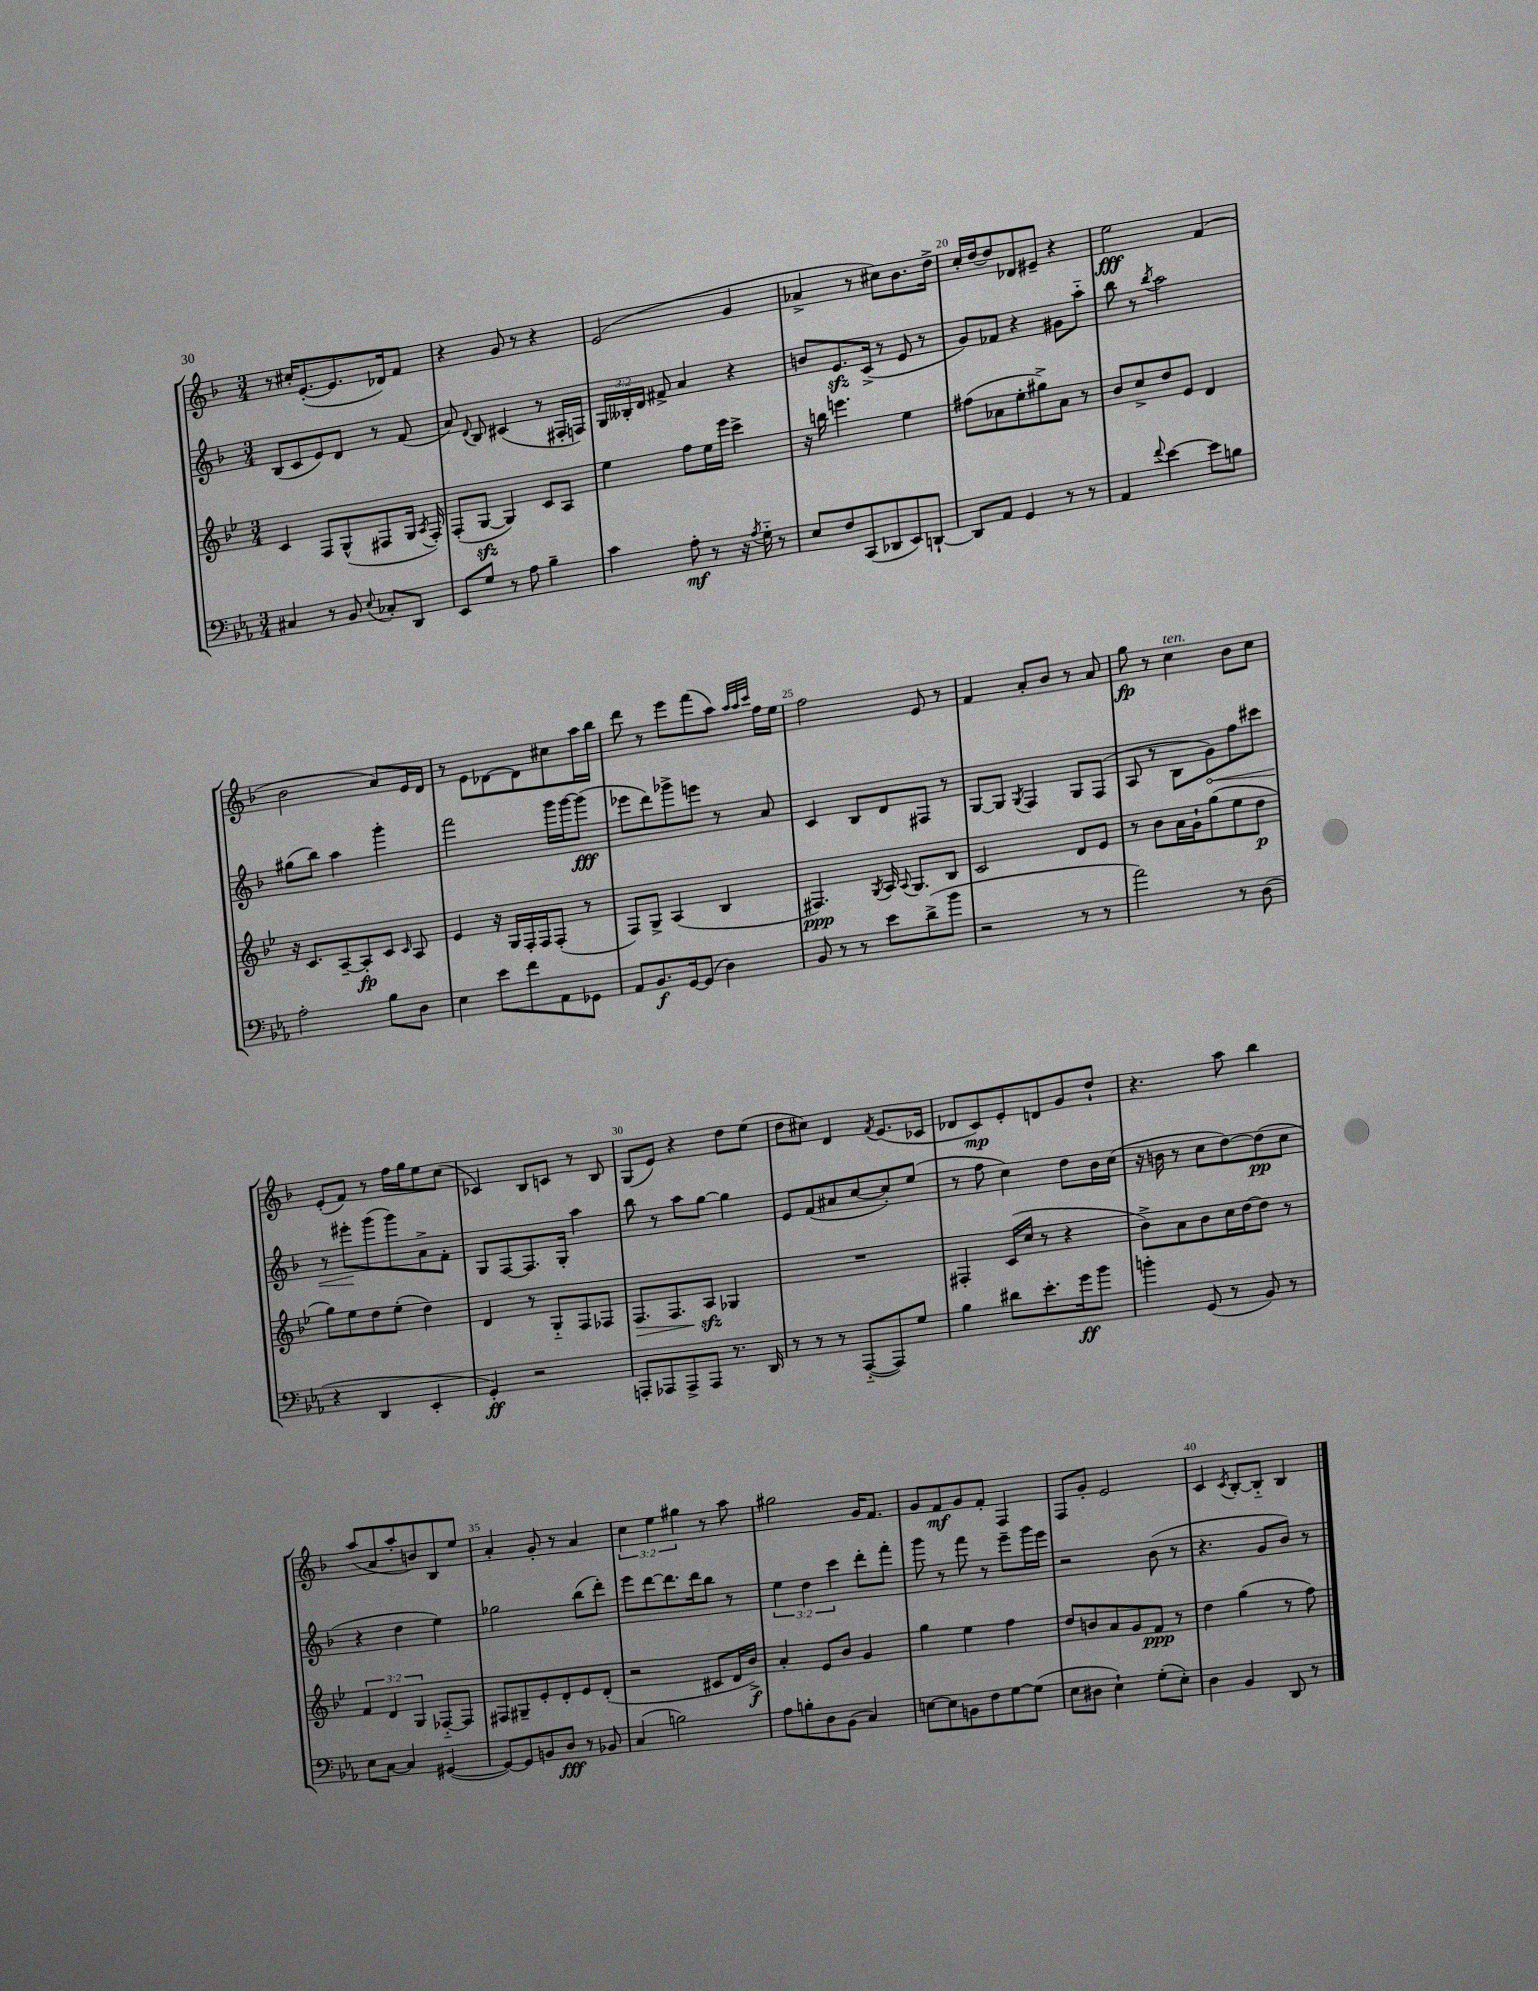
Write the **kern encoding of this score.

**kern	**kern	**kern	**kern
*staff4	*staff3	*staff2	*staff1
*clefF4	*clefG2	*clefG2	*clefG2
*k[b-e-a-]	*k[b-e-]	*k[b-]	*k[b-]
*M3/4	*M3/4	*M3/4	*M3/4
4C#/	4c/	(8B-/L	8r
.	.	8c/	16cc#'/LK
.	.	.	([8.e'/
8r	8F/L	8e/)	.
8BB-/	(8G^^/	8d/J	8.e/]
8qqE-/	.	.	.
8C-'/L	8F#/	8r	.
.	.	.	16d-/k)
8DD/J	16G/Jk	(8f/	8f/J
.	8qA/	.	.
.	16F#'/)	.	.
=	=	=	=
8EE-/L	(8F'/L	8a/)	4r
.	.	8qqd/	.
8G/J	[8G/J	8B-/	.
8r	4G/])	(4c#/	8g/
8A-\	.	.	8r
4B-~\	8c/L	8r	4r
.	8A/J	16F#'/LL	.
.	.	16F/JJ)	.
=	=	=	=
4c\	4ee-\	24G/LL	(2e/
.	.	24B--'/	.
.	.	24d/JJ	.
.	.	8f#^/	.
8A-'\	8ff\L	4a/	.
8r	16ee-\L	.	.
.	16eee-\JJ	.	.
16r	4ccc^\	4r	4g/
8qA-/	.	.	.
16G'~\	.	.	.
8r	.	.	.
=	=	=	=
8E-/L	16r	8b/L	4a-^/
.	16bb\	.	.
8F/	4.eee\	8.e/	.
(8CC/	.	.	8r
.	.	(16c^/Jk	.
8DD-/	.	8r	8cc#\L)
8EE-/)	4ee-\	8e/	8.b-\
[8DD`/J	.	8r	.
.	.	.	16dd^\Jk
=	=	=	=
8DD/]L	(8ff#\L	8g/L)	16cc'/LL
.	.	.	[16dd/J
8AA-/J	8a-\	8f-/J	8dd/]
4GG/	8ee-'\	4r	8d-/
.	8gg#^\)	.	8e#~/J
8r	8a-\J	8g#\L	4r
8r	8r	8aa'~\J	.
=	=	=	=
4AA-/	8b-/L	8bb-\	2ee\
.	8cc^/	8r	.
8qqf/	.	8qbb-/	.
[4e-\	8dd/	2aa\	.
.	8e-/J	.	.
8e-\]L	4d/	.	(4f/
8B\J	.	.	.
=	=	=	=
2A-'\	16r	(8gg#\L	2b-\
.	8.c/L	.	.
.	.	8bb-\J)	.
.	[8A~/	4aa\	.
.	8A'/]	.	.
8B-\L	8c/J	4ggg'\	8a/L)
.	16qqc/	.	.
8D\J	8A/	.	16e/L
.	.	.	16d/JJ
=	=	=	=
4E-\	4e-/	2fff\	8r
.	.	.	8e\L
8e-\L	16r	.	[8d-\
.	16G/LL	.	.
8f\	16F'/	.	8d-\]
.	16F/J	.	.
8AA-\	(8F'/J	16ggg\LL	8cc#\
.	.	[16ggg\J	.
8GG-\J	8r	(8ggg\]J	16aa\L
.	.	.	16bb-\JJ
=	=	=	=
8AA-/L	8F/L)	8eee-\L	8ddd\
8.BB-/	8G^/J	8ddd\)	8r
.	(4A/	8ggg-^\	8eee\L
[16GG/k	.	.	.
(8GG/]J	.	8eee\J	(8fff\
4D\)	4B-/	8r	8aa\J)
.	.	.	32qqaa/LLL
.	.	.	32qqaa/
.	.	.	32qqccc/JJJ
.	.	8a/	16ff\LL
.	.	.	16ee\JJ
=	=	=	=
8BB-/	4.F#/)	4c/	2ff\
8r	.	.	.
8r	.	8B-/L	.
.	8qG/	.	.
8e-\L	16A/	8d/	.
.	8qqA/	.	.
.	8.G/L	.	.
(8d^\	.	8F#/J	8e/
8b-\J	8B-/J	8r	8r
=	=	=	=
2r	2c/	[8G/L	4f/
.	.	8G/]J	.
.	.	8qG/	.
.	.	4F/	8a'/L
.	.	.	8b-/J
8r	8d/L	8G/L	8r
8r	8e-/J	(8F/J	8a/
=	=	=	=
2a-\)	8r	8A/	8gg\
.	8b-\L	8r	8r
.	16a\L	8B-\L	4cc\
.	16g`\J	.	.
.	(8gg\	8g\)	.
8r	8ee-\	8ff\	8b-\L
(8D\	8dd\J	8ccc#\J	8cc\J
=	=	=	=
4r	8gg\L)	8r	(8e'/L
.	8ee-\	8eee#'\L	8f/J)
4DD/	8dd\	(8ggg\	8r
.	(8ee-'\J	8ggg\)	16ff\LL
.	.	.	16gg\J
4EE-'/	4dd\)	8a^\	8ee\
.	.	8f'\J	(8cc\J
=	=	=	=
4GG'/)	4d/	8G/L	4c-/)
.	.	[8F/	.
2r	8r	8.F/]	8B-/L
.	8G'~/L	.	8c/J
.	.	16G'/Jk	.
.	8F/	4aa\	8r
.	8F-/J	.	8B-/
=	=	=	=
8AAA'/L	8.F/L	8bb-\	(8G/L
8AAA-/	.	8r	8e/J)
.	8.F/	.	.
8AAA-^/	.	8aa\L	4r
8AAA-/J	8A/J	[8gg\J	.
8.r	4G-/	4gg\]	8dd\L
.	.	.	(8ee\J
16DD/	.	.	.
=	=	=	=
8r	2.r	8e/L	8dd\L
8r	.	(8f/	8cc#\J)
8r	.	8a#/	4d/
([8AAA-'~/L	.	[8cc/	.
.	.	.	8qf/
8AAA-/])	.	8cc'/])	(8.e/L
8G/J	.	(8ee/J	.
.	.	.	16c-/Jk
=	=	=	=
4B-\	4F#'/	8r	8d-/L
.	.	8ff\	8c/)
8d#\L	(16c/LL	4cc\)	8e'/
.	16cc/JJ	.	.
8.e-'\	8r	.	8d/
.	4r	8dd\L	8g/
16g\k	.	.	.
8b-\J	.	16b-\L	8dd`/J
.	.	(16cc\JJ	.
=	=	=	=
4b'\	8b-^\L)	16r	4.r
.	.	16b\	.
.	8a\	8r	.
(8GG/	8b-\	8cc\L	.
8r	16cc\L	[8dd\)	8aa\
.	[16dd\J	.	.
8BB-/)	8dd\]J	(8dd\]	4bb-\
8r	8r	8cc\J	.
=	=	=	=
8E-\L	6f/	4r	(8aa/L
[8C\J	.	.	8a/
.	6d/	.	.
4C/]	.	4dd\	8aa'/
.	6G/	.	.
.	.	.	8b/)
([4GG#/	[8F-'~/L	4ee\)	8B-/
.	8F-/]J	.	8ee/J
=	=	=	=
8GG#/_L)	8F#/L	2gg-\	4a'/
8GG#/]	8G#~/	.	.
8BB/	8e-'/	.	8g'/
8D/J	8d'/	.	8r
8r	8e-/	(8bb-\L	4a/
8BB-/	(8d'/J	8ddd'\J)	.
=	=	=	=
(4C/	2r	8eee\L	6cc\
.	.	[8ddd\	.
.	.	.	6ee\
2B\)	.	8.ddd\]	.
.	.	.	6gg#\
.	.	16ddd\k	.
.	8c#/L	8bb-\J	8r
.	16d/L	8r	8aa\
.	16b-^/JJ)	.	.
=	=	=	=
8A-\L	4a'/	6ee\	2gg#\
8B'\	.	.	.
.	.	6dd\	.
8D\	8e-/L	.	.
.	.	6ccc\	.
(8BB-\J	8b-/J	.	.
4C/)	4g/	8ddd'\L	16g/LK
.	.	.	8.f/J
.	.	8fff'\J	.
=	=	=	=
[8E\L	4gg\	8ggg\	8g/L
8E\]	.	8r	8f/
8BB\	4ee-\	8fff\	8g/
8F\	.	8r	8f'/J
[8G\	4ff\	8eee~\L	4F/
(8G\]J	.	16ggg\L	.
.	.	16eee\JJ	.
=	=	=	=
8E-\L	8dd/L	2r	8F/L
8D#\J	8b/	.	8g'/J
4E-`\)	8a/	.	2e/
.	8g/	.	.
(8G'\L	8f/J	(8b-\	.
8E-'\J)	8r	8r	.
=	=	=	=
4D\	4dd\	4.r	4c/
.	.	.	8qc/
4BB-/	(4gg\	.	[8B-'/L
.	.	8g/L	8B-'~/]J
8DD/	8r	8b-/J)	4B-/
8r	8ff\)	8r	.
==	==	==	==
*-	*-	*-	*-
